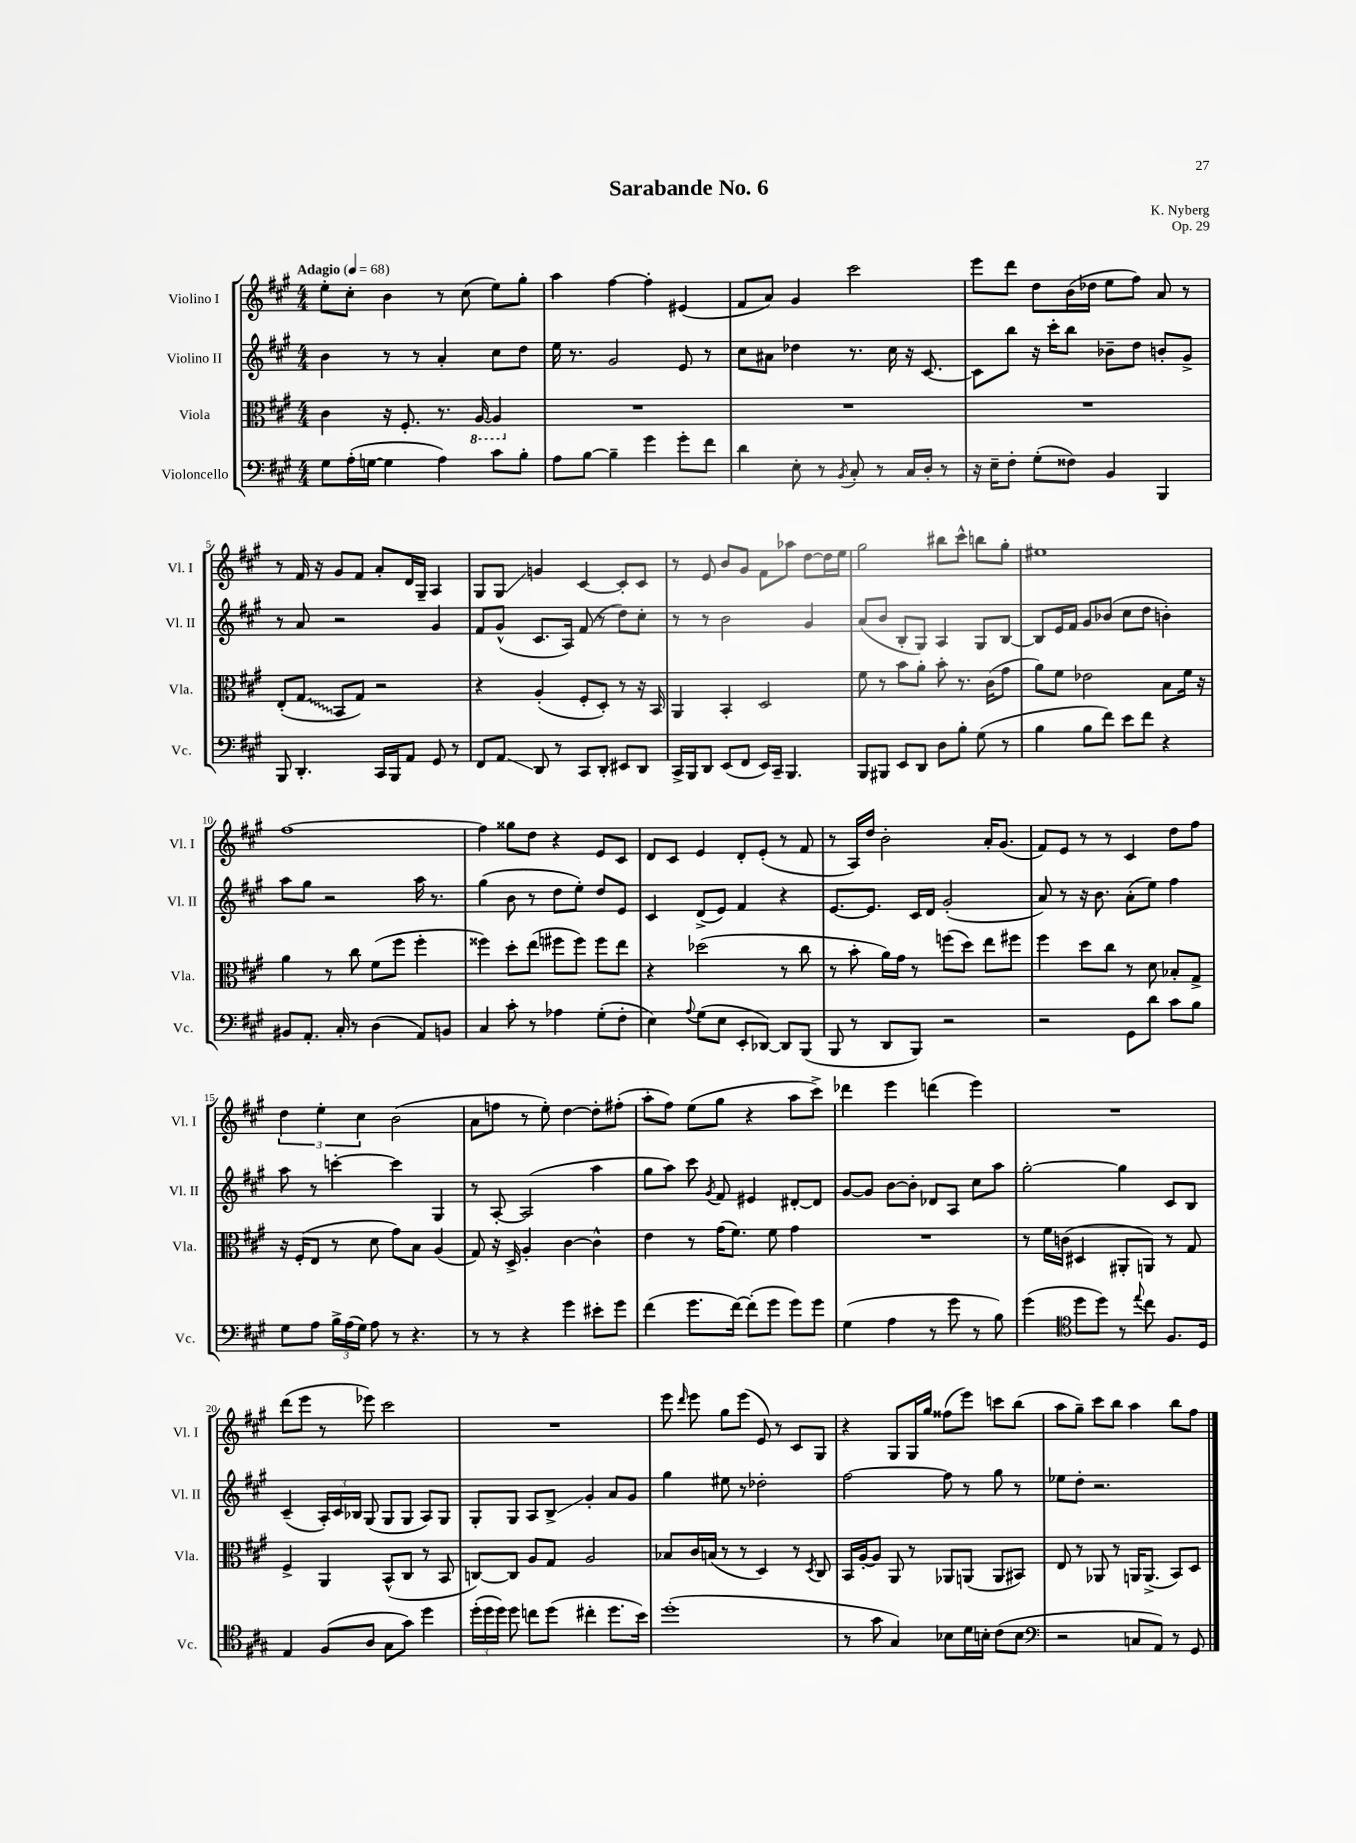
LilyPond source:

\header { title = "Sarabande No. 6" composer = "K. Nyberg" opus = "Op. 29" }
<<
\new StaffGroup <<
\new Staff = "s0" \with { instrumentName = "Violino I" shortInstrumentName = "Vl. I" } {
    \clef treble \key a \major \numericTimeSignature \time 4/4 \tempo "Adagio" 4 = 68
    \autoBeamOff e''8[-. cis''8]-. b'4 r8 cis''8( e''8[) gis''8]-. |
    a''4 fis''4~ fis''4-. eis'4( |
    fis'8[ a'8]) gis'4 cis'''2 |
    e'''8[ d'''8] d''8[ b'16( des''16] e''8[ fis''8]) a'8 r8 |
    r8 fis'16 r16 gis'8[ fis'8] a'8[-. d'16 gis16]-- a4 |
    gis8[ gis8]\glissando g'4 cis'4~ cis'8[-. cis'8] |
    r8 e'8 b'8[ gis'8] fis'8[ aes''8] d''8[~ d''16 e''16] |
    gis''2 bis''8[ cis'''8]-^ b''8[ gis''8]-. |
    eis''1 |
    fis''1~ |
    fis''4 gisis''8[ d''8] r4 e'8[ cis'8] |
    d'8[ cis'8] e'4 d'8[-. e'8]-.( r8 fis'8 |
    r8 a16[) d''16] b'2-. a'16[-. gis'8.]( |
    fis'8[) e'8] r8 r8 cis'4 d''8[ fis''8] |
    \tuplet 3/2 { d''4 e''4-. cis''4 } b'2( |
    a'8[ f''8] r8 e''8-.) d''4~ d''8[-. fis''8]-.( |
    a''8[-. fis''8]) e''8[( gis''8] r4 a''8[ cis'''8]->) |
    des'''4 e'''4 d'''4( e'''4) |
    R1 |
    d'''8[( e'''8] r8 ees'''8) cis'''2 |
    R1 |
    e'''8 \grace { d'''16 } e'''8 gis''8[ e'''8]( e'8) r8 cis'8[ gis8] |
    r4 gis8[ gis16 gis''16] fisis''8[( e'''8]) c'''8[ b''8]( |
    a''8[ gis''8]--) cis'''8[ b''8] a''4 b''8[ fis''8] \bar "|." |
}
\new Staff = "s1" \with { instrumentName = "Violino II" shortInstrumentName = "Vl. II" } {
    \clef treble \key a \major \numericTimeSignature \time 4/4
    \autoBeamOff b'4 r8 r8 a'4-. cis''8[ d''8] |
    e''16 r8. gis'2 e'8 r8 |
    cis''8[ ais'8] des''4 r8. cis''16 r16 cis'8.~ |
    cis'8[ b''8] r16 cis'''16[-. b''8] bes'8[-- d''8] b'8[-. gis'8]-> |
    r8 a'8 r2 gis'4 |
    fis'8[ gis'8]-^( cis'8.[ a16]) fis'8( r8 d''8[) cis''8]-. |
    r8 r8 b'2 gis'4 |
    a'8[( b'8] b8[-. gis8]) a4 gis8[ b8]~ |
    b8[ e'16 fis'16] gis'8[ bes'8]( cis''8[ d''8] b'4-.) |
    a''8[ gis''8] r2 a''16 r8. |
    gis''4( b'8 r8 d''8[ e''8]-.) d''8[ e'8] |
    cis'4 d'8[->( e'8]) fis'4 r4 |
    e'8.[~ e'8.] cis'16[ d'16] gis'2-.( |
    a'8) r8 r16 b'8. a'8[-.( e''8]) fis''4 |
    a''8 r8 c'''4~-. c'''4 gis4 |
    r8 a8~-. a2( a''4 |
    gis''8[ a''8]) cis'''8 \acciaccatura { gis'8 } fis'8 eis'4 dis'8[~-. dis'8] |
    gis'8[~ gis'8] b'8[~ b'8]-. des'8[ a8] cis''8[ a''8] |
    gis''2~-. gis''4 cis'8[ b8] |
    cis'4--( \tuplet 3/2 { a16[-.) cis'16 bes16] } gis8( gis8[ gis8] a8[) gis8] |
    gis8[-. gis8] a8[ b8]->\glissando gis'4-. a'8[ gis'8] |
    gis''4 eis''8 r8 des''2-. |
    fis''2~ fis''8 r8 gis''8 r8 |
    ees''8[ d''8]-. r2. \bar "|." |
}
\new Staff = "s2" \with { instrumentName = "Viola" shortInstrumentName = "Vla." } {
    \clef alto \key a \major \numericTimeSignature \time 4/4
    \autoBeamOff cis'4 r16 fis8.-. r8. \ottava #-1 a,16~ a,4 \ottava #0 |
    R1 |
    R1 |
    R1 |
    e8[-.( \once \override Glissando.style = #'zigzag gis8]\glissando b,8[ gis8]) r2 |
    r4 a4-.( fis8[-. d8]-.) r8 r16 b,16 |
    a,4 b,4-. d2 |
    fis'8 r8 b'8[ a'8]-. b'8-. r8. cis'16[( gis'8] |
    a'8[) fis'8] ees'2 b8[ fis'16] r16 |
    a'4 r8 cis''8 fis'8[( fis''8] fis''4-. |
    fisis''4) d''8[-. e''8]( fis''8[ fis''8]) fis''8[ e''8] |
    r4 des''2( r8 cis''8 |
    r8 b'8-. a'16[) gis'16] r8 f''8[( d''8]) e''8[ fis''8] |
    fis''4 d''8[ cis''8] r8 d'8 bes8[-. gis8]-> |
    r16 fis16[-.( e8] r8 d'8 gis'8[) b8] a4( |
    gis8) r16 d16-> a4-. cis'4~ cis'4-^ |
    e'4 r8 gis'16[( fis'8.]) fis'8 gis'4 |
    R1 |
    r8 fis'16[ c'16]( dis4 ais,8[-. a,8]) r8 gis8 |
    fis4-> a,4 b,8[-^( cis8] r8 b,8 |
    c8[~) c8] a8[ gis8] a2 |
    bes8[ cis'16 b16]( r8 r8 d4) r8 \acciaccatura { d8 } cis8 |
    b,16[ a16~-. a8] a,8 r8 aes,8[ a,8]( a,8[ bis,8]) |
    e8 r8 aes,8 r8 a,16[ a,8.]->( b,8[) d8] \bar "|." |
}
\new Staff = "s3" \with { instrumentName = "Violoncello" shortInstrumentName = "Vc." } {
    \clef bass \key a \major \numericTimeSignature \time 4/4
    \autoBeamOff gis8[ a16-.( g16]~ g4 a4) cis'8[ b8]-. |
    a8[ b8]~ b4-- gis'4 gis'8[-. fis'8] |
    d'4 e8-. r8 \acciaccatura { b,8 } cis8-. r8 cis16[ d16]-. r8 |
    r16 e16[-- fis8]-. gis8[-.( fisis8]) b,4 b,,4 |
    b,,8 d,4.-. cis,16[ b,,16 a,8] gis,8 r8 |
    fis,8[ a,8]\glissando d,8 r8 cis,8[ d,8]-. eis,8[ d,8] |
    cis,16[-> b,,16 d,8] e,8[( fis,8] e,16[) cis,16]-- b,,4. |
    b,,8[ bis,,8] e,8[ d,8] d8[ b8]-. gis8( r8 |
    b4 b8[ fis'8]) e'8[ fis'8] r4 |
    bis,8[ a,8.]-. cis16-. r8 d4( a,8[) b,8] |
    cis4 cis'8-. r8 aes4 gis8[-.( fis8]-. |
    e4) \appoggiatura { a8 } gis8[( e8] e,8[-. des,8]~) des,8[ b,,8]( |
    b,,8 r8 d,8[ b,,8]) r2 |
    r2 gis,8[ d'8] cis'8[ b8] |
    gis8[ a8] \tuplet 3/2 { b16[-> a16( gis16]) } a8 r8 r4. |
    r8 r8 r4 gis'4 eis'8[-. gis'8] |
    fis'4( gis'8.[ fis'16]~) fis'8[-.( gis'8] gis'8[) gis'8] |
    gis4( a4 r8 gis'8 r8 b8) |
    gis'4( \clef tenor d''8[ d''8]) r8 \appoggiatura { e''8 } cis''8 fis8.[ d16] |
    e4 fis8[( a8] gis8[ gis'8]) d''4 |
    \tuplet 3/2 { d''16[-.( d''16 d''16]) } d''8 c''8[ d''8]( cis''4-. d''8.[ b'16]) |
    d''1-.( |
    r8 gis'8 gis4) bes8[ d'16 b16]-. cis'8[( b8] |
    \clef bass r2 c8[ a,8]) r8 gis,8 \bar "|." |
}
>>
>>
